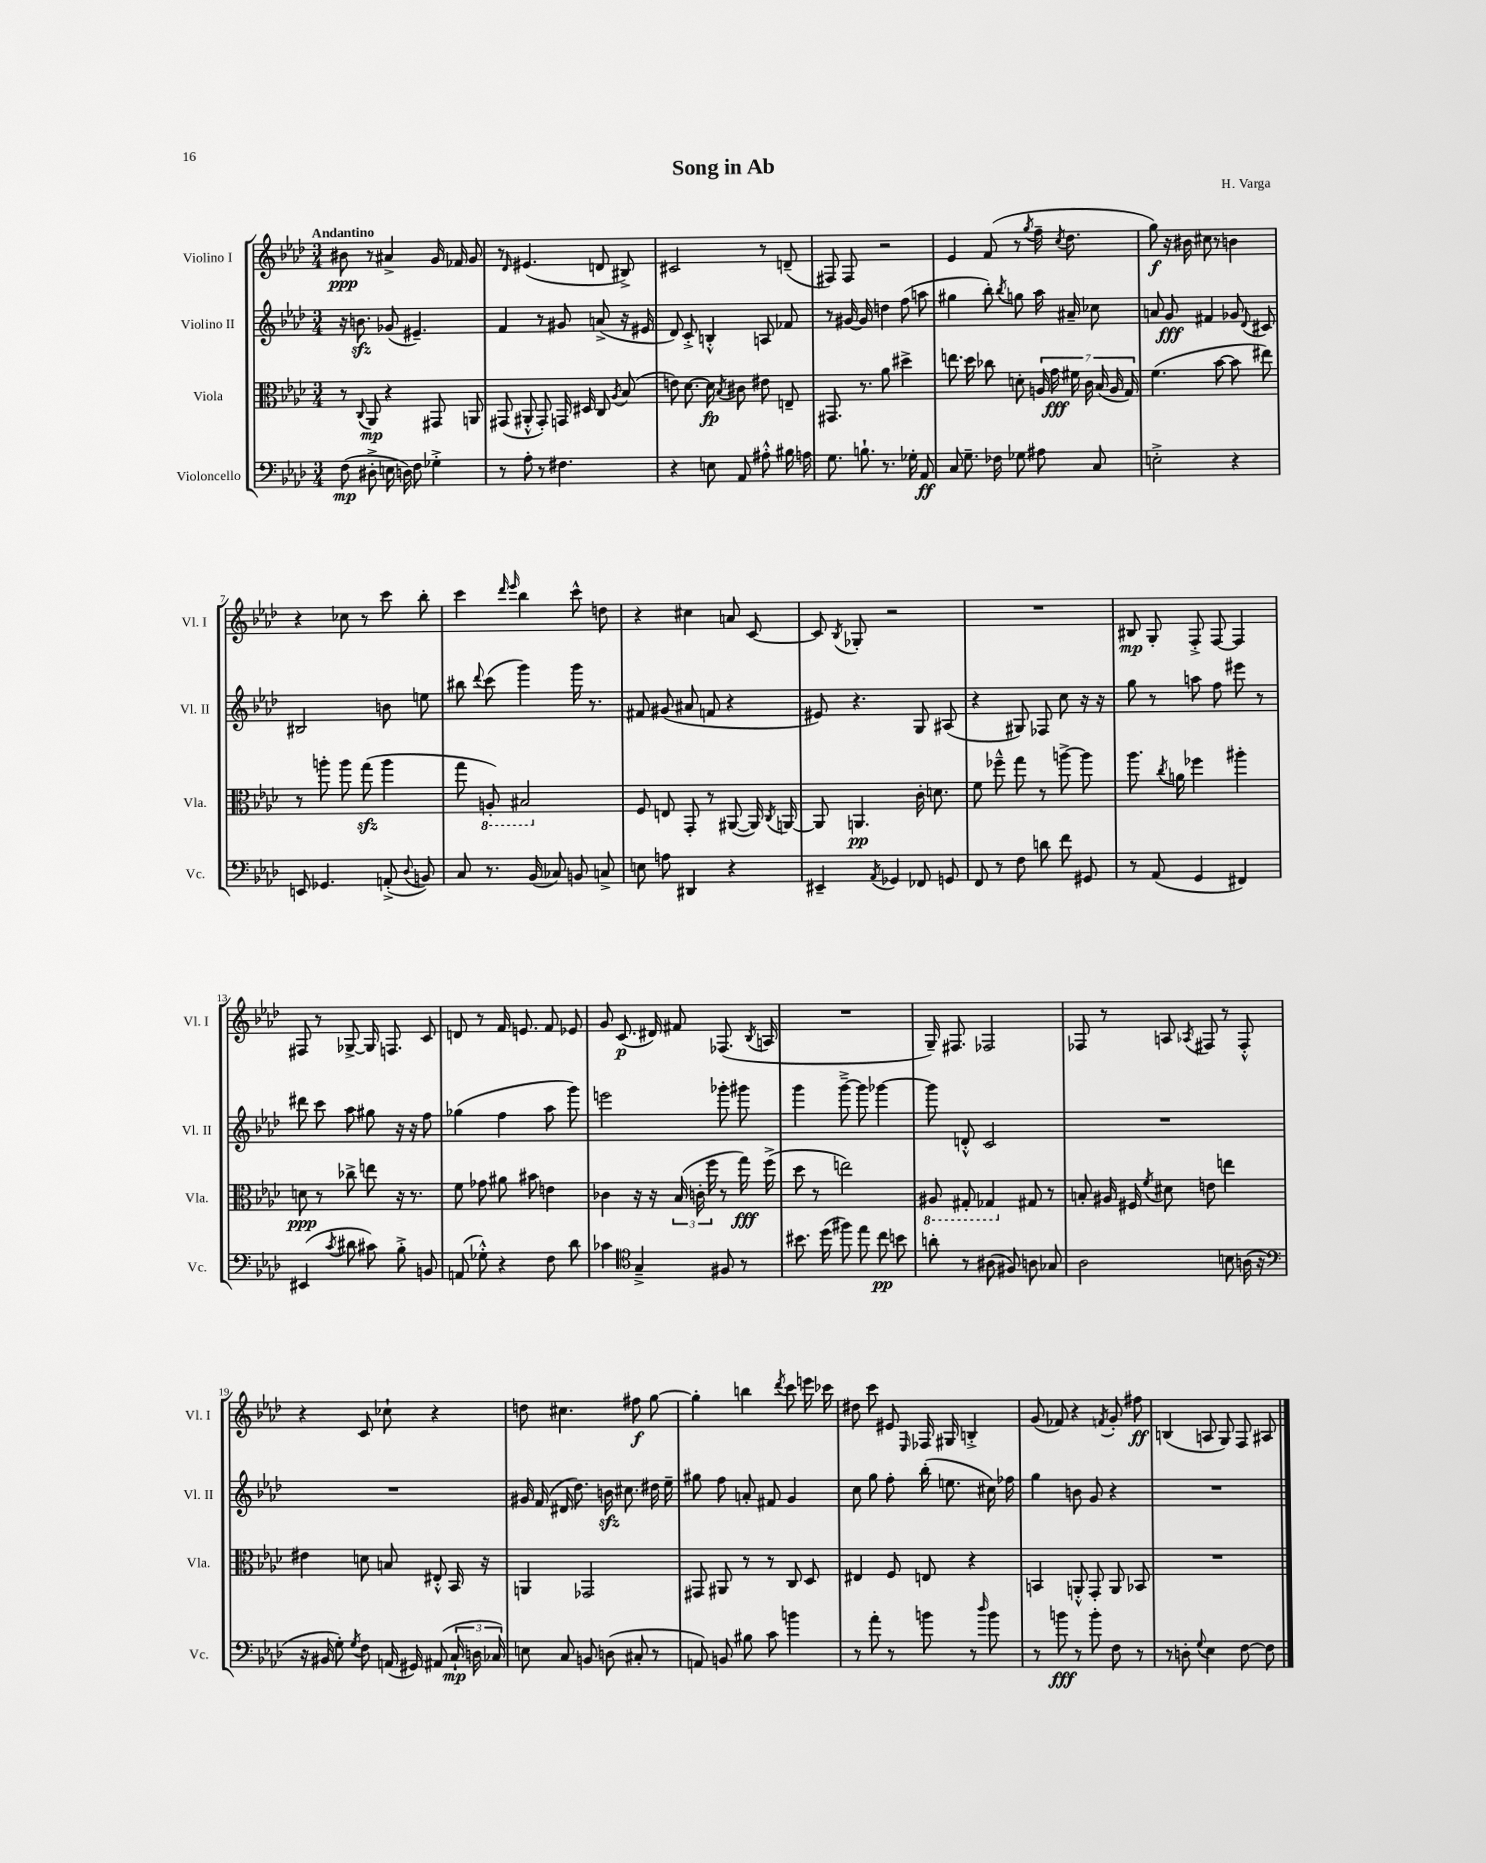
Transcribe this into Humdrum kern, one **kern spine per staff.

**kern	**dynam	**kern	**dynam	**kern	**dynam	**kern	**dynam
*part4	*part4	*part3	*part3	*part2	*part2	*part1	*part1
*staff4	*staff4	*staff3	*staff3	*staff2	*staff2	*staff1	*staff1
*I"Violoncello	*	*I"Viola	*	*I"Violino II	*	*I"Violino I	*
*I'Vc.	*	*I'Vla.	*	*I'Vl. II	*	*I'Vl. I	*
*clefF4	*	*clefC3	*	*clefG2	*	*clefG2	*
*k[b-e-a-d-]	*	*k[b-e-a-d-]	*	*k[b-e-a-d-]	*	*k[b-e-a-d-]	*
*M3/4	*	*M3/4	*	*M3/4	*	*M3/4	*
=1	=1	=1	=1	=1	=1	=1	=1
!	!	!	!	!	!	!LO:TX:a:B:t=Andantino	!
(8F\	mp	8r	.	16r	.	8b#X\	ppp
.	.	.	.	8.bnzz\	.	.	.
.	.	8qqC/	.	.	.	.	.
8D#X'^\	.	8AA-/	mp	.	.	8r	.
16En\	.	4r	.	(8g-X/	.	4a#X^/	.
16Dn\)	.	.	.	.	.	.	.
8F\	.	.	.	4.e#X~/)	.	.	.
4G-X'^\	.	8GG#X/	.	.	.	16g/	.
.	.	.	.	.	.	16f-X/	.
.	.	8AAn/	.	.	.	8g/	.
=2	=2	=2	=2	=2	=2	=2	=2
8r	.	(8GG#X/	.	4f/	.	8r	.
.	.	.	.	.	.	16qqd-/	.
8A-'\	.	8AA#X'^^/	.	.	.	(4.e#X/	.
8r	.	8GG#'/)	.	8r	.	.	.
4.F#X\	.	16GGn/	.	8g#X/	.	.	.
.	.	16D#X/	.	.	.	.	.
.	.	8C/	.	(8an^/	.	8dn/	.
.	.	8qA-/	.	.	.	.	.
.	.	(8B-/	.	16r	.	8B#X^/)	.
.	.	.	.	16e#X/	.	.	.
=3	=3	=3	=3	=3	=3	=3	=3
4r	.	8en\)	.	8d-/)	.	2c#X/	.
.	.	[8.d-\	.	8c'^/	.	.	.
8En\	.	.	.	4Bn'^^/	.	.	.
.	.	16d-\]	fp	.	.	.	.
.	.	8qB-/	.	.	.	.	.
8AA-/	.	8c#X\	.	.	.	.	.
8A#X'^^\	.	8e#X\	.	8An/	.	8r	.
16B#X\	.	8En~/	.	8f-X/	.	(8dn~/	.
16An\	.	.	.	.	.	.	.
=4	=4	=4	=4	=4	=4	=4	=4
8.G\	.	8.GG#X/	.	8r	.	8F#X/)	.
.	.	.	.	[16g#X/	.	8F#/	.
8.Bn`\	.	8.r	.	16g#/]	.	.	.
.	.	.	.	4ddn\	.	2r	.
8.r	.	8a-\	.	.	.	.	.
.	.	4dd#X^\	.	(8ff\	.	.	.
16G-X'\	.	.	.	.	.	.	.
8AA-/	ff	.	.	8aan\	.	.	.
=5	=5	=5	=5	=5	=5	=5	=5
8C/	.	8.een\	.	4gg#X\	.	4e-/	.
8.G~\	.	.	.	.	.	.	.
.	.	16dd-\	.	.	.	.	.
.	.	8cc-X\	.	8bb-'\)	.	(8f/	.
16F-X\	.	.	.	.	.	.	.
.	.	.	.	8qbb-/	.	.	.
8G-X\	.	8dn'\	.	8ggn\	.	8r	.
.	.	.	.	.	.	8qgg/	.
8A#X\	.	28An/	.	16aa-\	.	16ff~\	.
.	.	28g\	fff	.	.	.	.
.	.	.	.	.	.	8qcc/	.
.	.	.	.	16a#X~/	.	8.dd-\	.
.	.	28f#X\	.	.	.	.	.
.	.	28c\	.	.	.	.	.
8C/	.	.	.	8cc-X\	.	.	.
.	.	(28B-/	.	.	.	.	.
.	.	28A/	.	.	.	.	.
.	.	28G/)	.	.	.	.	.
=6	=6	=6	=6	=6	=6	=6	=6
2En'^\	.	(4.f\	.	8an/	.	8gg\)	f
.	.	.	.	8g/	fff	16r	.
.	.	.	.	.	.	16b#X\	.
.	.	.	.	4f#X/	.	8cc#X\	.
.	.	[8b-\	.	.	.	8r	.
4r	.	8b-\]	.	8g-X/	.	4bn\	.
.	.	.	.	8qqd-/	.	.	.
.	.	8ee#X\)	.	8c#X/	.	.	.
!!LO:LB:g=z
=7	=7	=7	=7	=7	=7	=7	=7
8EEn/	.	8r	.	2B#X/	.	4r	.
4.GG-X/	.	8aan'\	.	.	.	.	.
.	.	8aa\	.	.	.	8cc-X\	.
.	.	(8ggzz\	.	.	.	8r	.
(8AAn'^/	.	4aa\	.	8bn\	.	8ccc\	.
8qqD-/	.	.	.	.	.	.	.
8BBn/)	.	.	.	8een\	.	8bb-'\	.
=8	=8	=8	=8	=8	=8	=8	=8
8C/	.	8gg\	.	8bb#X\	.	4ccc\	.
.	.	.	.	8qqddd-/	.	.	.
*	*	*8ba	*	*	*	*	*
8.r	.	8AAn'/)	.	(8ccc\	.	.	.
.	.	.	.	.	.	16qqddd-/	.
.	.	.	.	.	.	16qqeee-/	.
.	.	2BB#X/	.	4ggg\)	.	4bb-\	.
(16BB-/	.	.	.	.	.	.	.
8C-X/)	.	.	.	.	.	.	.
8BBn/	.	.	.	16ggg\	.	8ccc^^\	.
.	.	.	.	8.r	.	.	.
8Cn^/	.	.	.	.	.	8ddn\	.
=9	=9	=9	=9	=9	=9	=9	=9
*	*	*X8ba	*	*	*	*	*
8En\	.	8F/	.	8f#X/	.	4r	.
8An\	.	8En/	.	(8g#X/	.	.	.
4DD#X/	.	8GG'/	.	8a#X/	.	4cc#X\	.
.	.	8r	.	8fn/	.	.	.
4r	.	([8AA#X/	.	4r	.	8an/	.
.	.	16AA#/])	.	.	.	[8c/	.
.	.	8qC/	.	.	.	.	.
.	.	[16AAn/	.	.	.	.	.
=10	=10	=10	=10	=10	=10	=10	=10
4EE#X~/	.	8AA/]	.	8e#X/)	.	8c/]	.
.	.	.	.	.	.	8qB-/	.
.	.	4.AAn/	pp	4.r	.	8G-X'/	.
8qAA-/	.	.	.	.	.	.	.
4GG-X/	.	.	.	.	.	2r	.
8FF-X/	.	16c'\	.	8G/	.	.	.
.	.	8.dn\	.	.	.	.	.
8GGn/	.	.	.	(8A#X/	.	.	.
=11	=11	=11	=11	=11	=11	=11	=11
8FF/	.	8f\	.	4r	.	2.r	.
8r	.	8ff-X~^^\	.	.	.	.	.
8F\	.	8gg\	.	8G#X/)	.	.	.
8dn\	.	8r	.	8F-X/	.	.	.
8f\	.	[8aan^\	.	8cc\	.	.	.
8GG#X/	.	8aa\]	.	16r	.	.	.
.	.	.	.	16r	.	.	.
=12	=12	=12	=12	=12	=12	=12	=12
8r	.	8.aa-\	.	8gg\	.	8B#X/	mp
(8AA-/	.	.	.	8r	.	8G'/	.
.	.	8qcc/	.	.	.	.	.
.	.	16an\	.	.	.	.	.
4GG/	.	4ff-X\	.	8aan\	.	8F'^/	.
.	.	.	.	8ff\	.	[8F/	.
4FF#X/)	.	4aa#X'\	.	8eee#X\	.	4F/]	.
.	.	.	.	8r	.	.	.
!!LO:LB:g=z
=13	=13	=13	=13	=13	=13	=13	=13
(4EE#X/	.	8dn\	ppp	8ddd#X\	.	8F#X/	.
.	.	8r	.	8ccc\	.	8r	.
8qc/	.	.	.	.	.	.	.
8d#X\	.	8cc-X^\	.	8aa-\	.	[8G-X^/	.
8c#X\)	.	8een\	.	8gg#X\	.	16G-/]	.
.	.	.	.	.	.	8.Fn/	.
8B-'^\	.	16r	.	16r	.	.	.
.	.	8.r	.	16r	.	.	.
8BBn/	.	.	.	8ff\	.	8c/	.
=14	=14	=14	=14	=14	=14	=14	=14
(8AAn/	.	8f\	.	(4gg-X\	.	8dn/	.
8G-X'^^\)	.	8g-X\	.	.	.	8r	.
4r	.	8a#X\	.	4ff\	.	16f/	.
.	.	.	.	.	.	8.en/	.
.	.	8b#X\	.	.	.	.	.
8F\	.	4en\	.	8aa-\	.	8f/	.
8d-\	.	.	.	8ggg\)	.	8e-X/	.
=15	=15	=15	=15	=15	=15	=15	=15
4c-X\	.	4c-X\	.	2eeen\	.	8g/	.
.	.	.	.	.	.	(8.c/	p
*clefC4	*	*	*	*	*	*	*
4G~^/	.	16r	.	.	.	.	.
.	.	16r	.	.	.	16d#X/)	.
.	.	(24B-/	.	.	.	8f#X/	.
.	.	24cn'\	.	.	.	.	.
.	.	24ff\	.	.	.	.	.
8F#X/	.	8r	.	8ggg-X'\	.	(8.F-X/	.
8r	.	16gg\)	fff	8ggg#X\	.	.	.
.	.	.	.	.	.	8qB-/	.
.	.	(16ff^\	.	.	.	16An/	.
=16	=16	=16	=16	=16	=16	=16	=16
8.b#X\	.	8dd-\	.	4ggg\	.	2.r	.
.	.	8r	.	.	.	.	.
(16dd-\	.	.	.	.	.	.	.
8ff#X\)	.	2een\)	.	[8ggg~^\	.	.	.
8ee-\	.	.	.	8ggg\]	.	.	.
8cc\	pp	.	.	[4ggg-X\	.	.	.
8bn\	.	.	.	.	.	.	.
=17	=17	=17	=17	=17	=17	=17	=17
*	*	*8ba	*	*	*	*	*
8an'\	.	8AA#X/	.	8ggg-\]	.	16G~/)	.
.	.	.	.	.	.	8.F#X/	.
8r	.	8GG#X'/	.	8dn'^^/	.	.	.
(8A#X\	.	4GG-X/	.	2c/	.	2F-X/	.
8F#X/)	.	.	.	.	.	.	.
*	*	*X8ba	*	*	*	*	*
8An\	.	8G#X/	.	.	.	.	.
8G-X/	.	8r	.	.	.	.	.
=18	=18	=18	=18	=18	=18	=18	=18
2A-\	.	8Bn'/	.	2.r	.	8F-X/	.
.	.	16A#X/	.	.	.	8r	.
.	.	16F#X/	.	.	.	.	.
.	.	8qf/	.	.	.	.	.
.	.	8d#X\	.	.	.	8An/	.
.	.	.	.	.	.	8qA-X/	.
.	.	8en\	.	.	.	8F#X/	.
8Bn\	.	4een\	.	.	.	8r	.
(16An\	.	.	.	.	.	8F#'^^/	.
16r	.	.	.	.	.	.	.
!!LO:LB:g=z
=19	=19	=19	=19	=19	=19	=19	=19
*clefF4	*	*	*	*	*	*	*
16r	.	4e#X\	.	2.r	.	4r	.
16BB#X/	.	.	.	.	.	.	.
8G'\)	.	.	.	.	.	.	.
8qG/	.	.	.	.	.	.	.
8F\	.	8dn\	.	.	.	8c/	.
(16AAn/	.	8Bn/	.	.	.	8cc-X`\	.
16GG#X/)	.	.	.	.	.	.	.
(8AA#X/	.	8E#X'^^/	.	.	.	4r	.
24C`/	mp	16BB-/	.	.	.	.	.
24Dn\	.	.	.	.	.	.	.
.	.	16r	.	.	.	.	.
24C-X/)	.	.	.	.	.	.	.
=20	=20	=20	=20	=20	=20	=20	=20
8En\	.	4AAn/	.	16g#X/	.	8ddn\	.
.	.	.	.	(16f/	.	.	.
8C/	.	.	.	16d#X/	.	4.cc#X\	.
.	.	.	.	8.dd-\)	.	.	.
8BBn/	.	2GG-X/	.	.	.	.	.
(8Dn\	.	.	.	16bnzz\	.	.	.
.	.	.	.	8.cc#X\	.	.	.
8C#X'/	.	.	.	.	.	8ff#X\	f
8r	.	.	.	16dd#X\	.	[8gg\	.
.	.	.	.	16ee-~\	.	.	.
=21	=21	=21	=21	=21	=21	=21	=21
8AAn/)	.	8GG#X/	.	8gg#X\	.	4gg'\]	.
8BBn/	.	8AA#X/	.	8ff\	.	.	.
8B#X\	.	8r	.	8an'/	.	4bbn\	.
8c\	.	8r	.	8f#X/	.	.	.
.	.	.	.	.	.	8qddd-/	.
4bn\	.	8C/	.	4g/	.	8ccc\	.
.	.	8D-/	.	.	.	16eeen\	.
.	.	.	.	.	.	16ccc-X\	.
=22	=22	=22	=22	=22	=22	=22	=22
8r	.	4E#X/	.	8cc\	.	8dd#X\	.
8a-'\	.	.	.	8gg\	.	8ccc\	.
8r	.	8F/	.	8ff'\	.	8e#X/	.
.	.	.	.	.	.	16qqE-/	.
8bn\	.	8En/	.	(16bb-'\	.	16F-X/	.
.	.	.	.	8.een\	.	16G#X/	.
8r	.	4r	.	.	.	4Bn'^/	.
16qqdd-/	.	.	.	.	.	.	.
8b\	.	.	.	16cc#X\)	.	.	.
.	.	.	.	16ff-X\	.	.	.
=23	=23	=23	=23	=23	=23	=23	=23
8r	.	4BBn/	.	4gg\	.	(8g/	.
8bn\	fff	.	.	.	.	8f-X/)	.
8r	.	8AAn'^^/	.	8bn\	.	4r	.
8b'\	.	8GG'/	.	8g/	.	.	.
.	.	.	.	.	.	8qfn/	.
8F\	.	8AA/	.	4r	.	8g'/	.
8r	.	8BB-X/	.	.	.	8ff#X\	ff
=24	=24	=24	=24	=24	=24	=24	=24
8r	.	2.r	.	2.r	.	(4Bn/	.
8Dn'\	.	.	.	.	.	.	.
8qqG/	.	.	.	.	.	.	.
4E-\	.	.	.	.	.	8An/	.
.	.	.	.	.	.	8G/)	.
[8F\	.	.	.	.	.	8F/	.
8F\]	.	.	.	.	.	8A#X/	.
==	==	==	==	==	==	==	==
*-	*-	*-	*-	*-	*-	*-	*-
